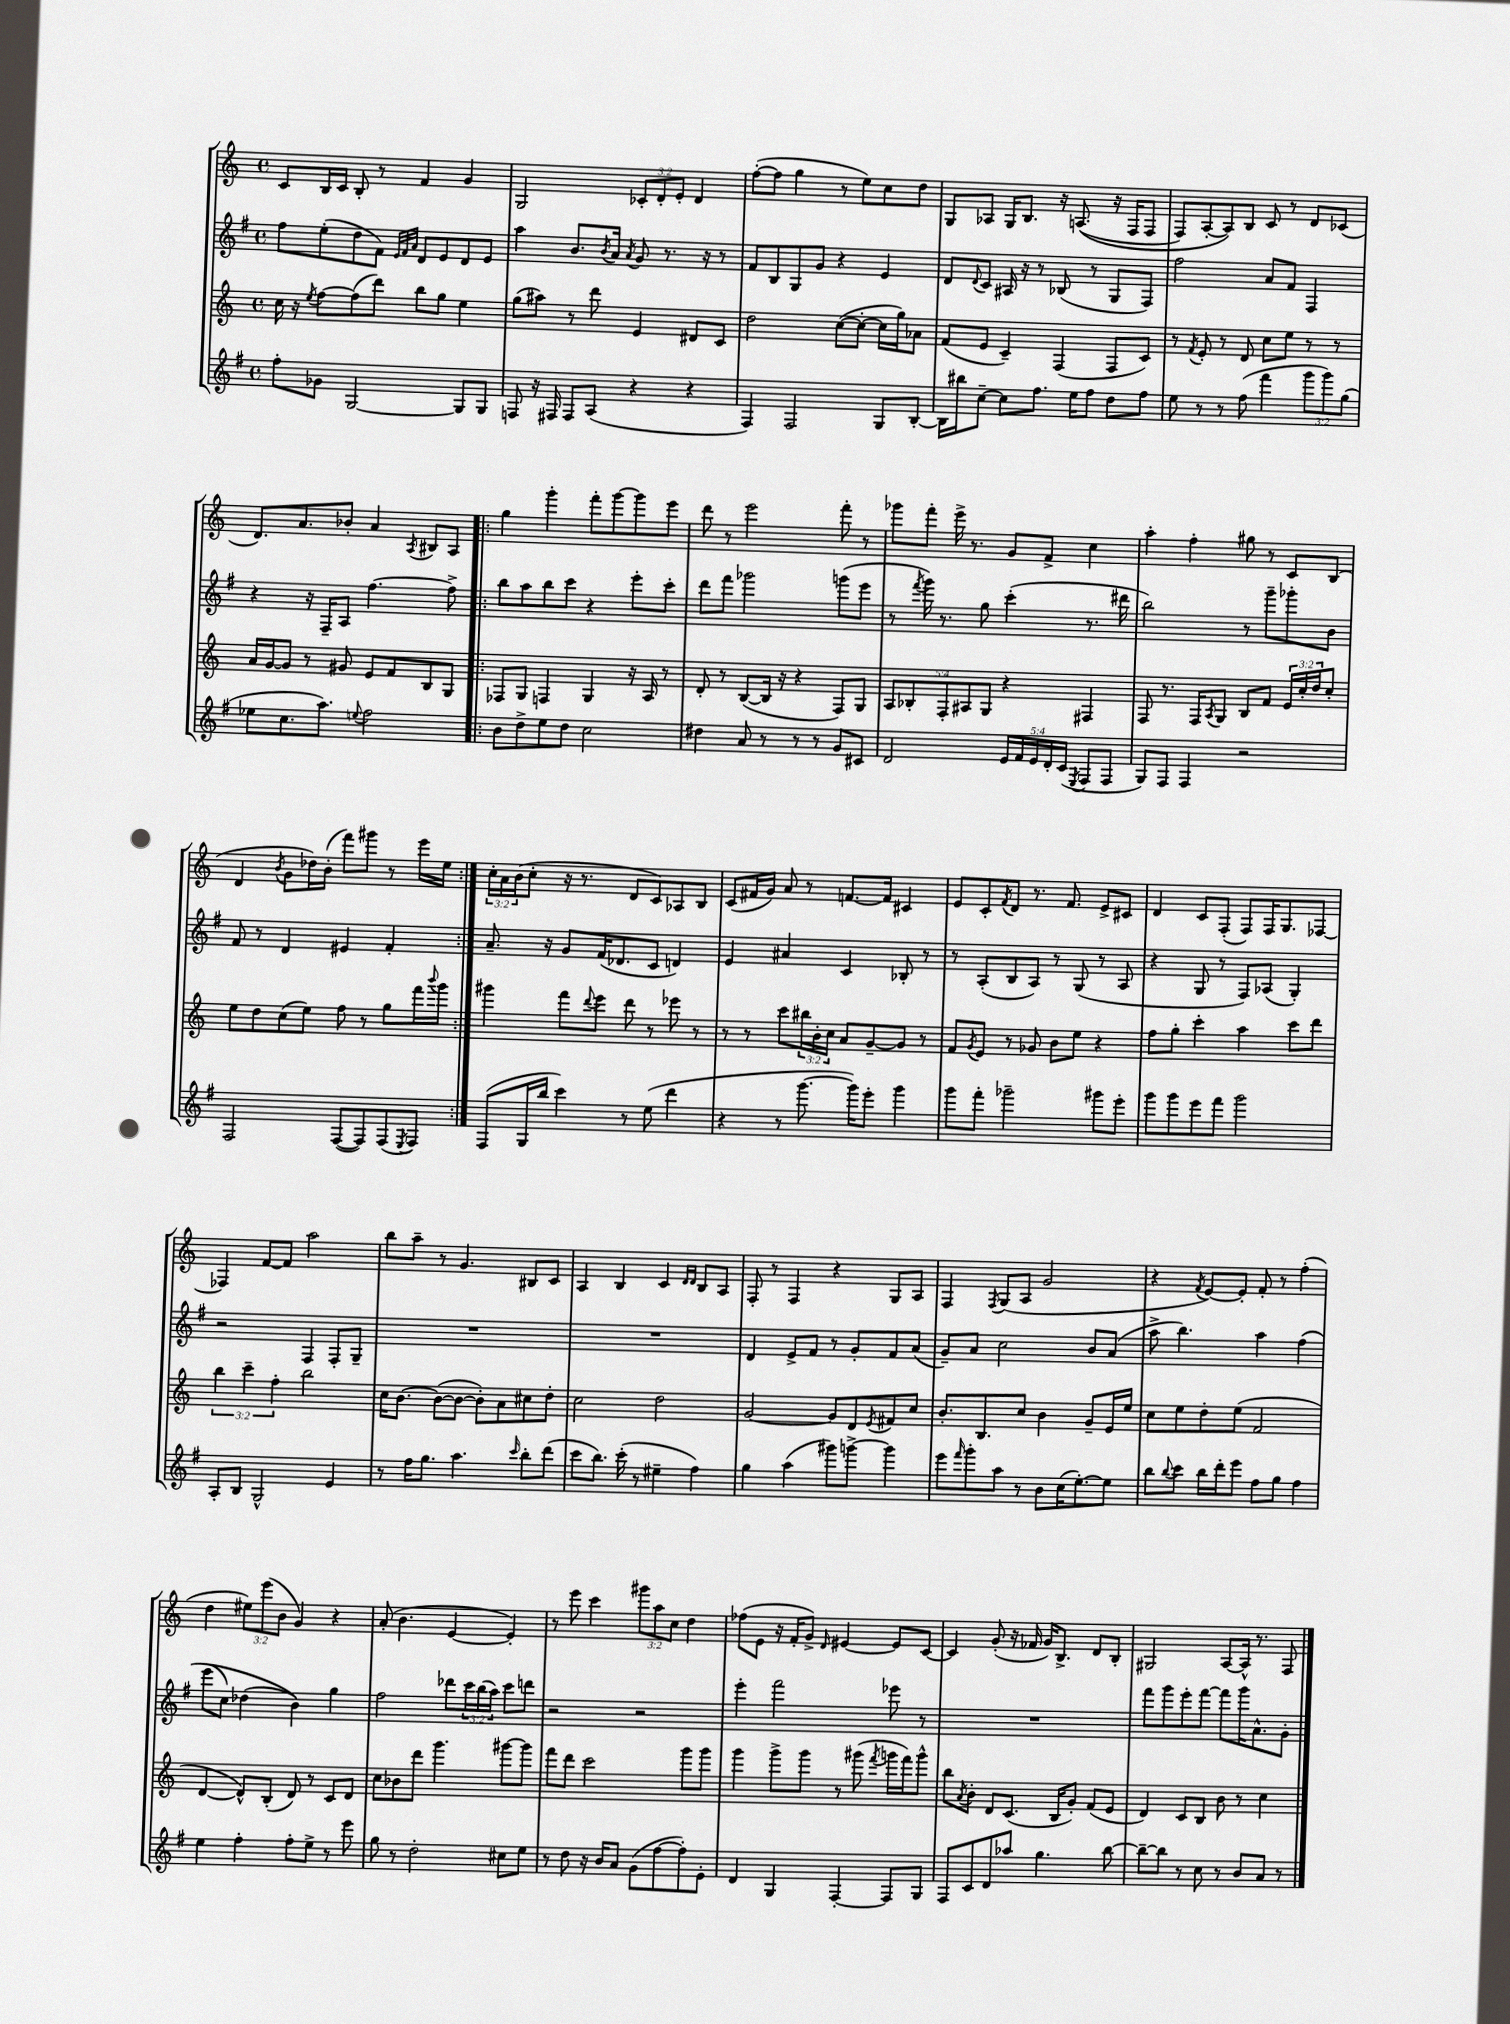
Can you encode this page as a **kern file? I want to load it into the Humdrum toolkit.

**kern	**kern	**kern	**kern
*staff4	*staff3	*staff2	*staff1
*clefG2	*clefG2	*clefG2	*clefG2
*k[f#]	*k[]	*k[f#]	*k[]
*M4/4	*M4/4	*M4/4	*M4/4
*met(c)	*met(c)	*met(c)	*met(c)
8ff#'\L	16cc\	8ff#\L	8c/L
.	16r	.	.
.	8qee/	.	.
8g-\J	[8ff\L	(8ee'\	16B/L
.	.	.	16c/JJ
[2G/	(8ff\]	8dd\	8B'/
.	8ddd\J)	8f#\J)	8r
.	.	32qqe/LLL	.
.	.	32qqf#/	.
.	.	32qqa/JJJ	.
.	8bb\L	8d/L	4f/
.	8gg\J	8e/	.
8G/]L	4ee\	8d/	4g/
8G/J	.	8e/J	.
=	=	=	=
8F/	(8gg\L	4aa\	2G/
16r	8aa#\J)	.	.
16F#/	.	.	.
8F#/L	8r	8.b/L	.
(8A/J	8ddd\	.	.
.	.	8qb/	.
.	.	16a/Jk	.
.	.	8qa/	.
4r	4e/	8g/	12c-'/L
.	.	.	12d'/
.	.	8.r	.
.	.	.	12e'/J
4r	8d#/L	.	4d/
.	.	16r	.
.	8c/J	8r	.
=	=	=	=
4F#/)	2dd\	8f#/L	([8ff'\L
.	.	8B/	8ff\]J
2F#/	.	8G/	4gg\
.	.	8g/J	.
.	([8cc\L	4r	8r
.	8cc'\_J	.	8ee\L)
8G/L	16cc\]LL	4e/	8cc\
.	16gg\J)	.	.
[8B'/J	8a-\J	.	8dd\J
=	=	=	=
16B\]LL	(8f/L	8d/L	8G/L
16bb#\J	.	.	.
.	.	8qqd/	.
[8cc~\J	8e/J	8c/J	8A-/J
8cc\]L	4c~/)	16A#/	16G/LK
.	.	16r	8.B/J
8.ff#\J	.	8r	.
.	(4F/	(8B-/	16r
16ee\LK	.	.	&((8.A/
8ff#\J	.	8r	.
8dd\L	8F/L	8G/L	16r
.	.	.	16F/LK
8ff#\J	8c/J)	8F#/J)	8F/J
=	=	=	=
8ee\	8r	2ff#\	8F/L)
.	8qf/	.	.
8r	8e'/	.	[8A'/
8r	8r	.	8A/]&)
(8ff#\	8d/	.	8B/J
4fff#\	8cc\L	8a/L	8c/
.	8ee\J	8f#/J	8r
12ggg\L	8r	4F#/	8d/L
12ggg\)	.	.	.
.	8r	.	(8c-/J
(12gg\J	.	.	.
=	=	=	=
8ee-\L	16a/LL	4r	8.d/L)
.	[16g/J	.	.
8.cc\	8g/]J	.	.
.	.	.	8.a/
.	8r	16r	.
8.aa\J)	.	16F#~/LK	.
.	8g#/	8A/J	8b-'/J
8qqee/	.	.	.
2ff#\	8e/L	[4.ff#\	4a/
.	8f/	.	.
.	.	.	8qA/
.	8B/	.	8B#/L
.	8G/J	8ff#^\]	8A/J
=!|:	=!|:	=!|:	=!|:
8b\L	8F-/L	8bb\L	4gg\
8dd^\	8G/J	8aa\	.
8ee\	4F/	8bb\	4ggg'\
8dd\J	.	8ccc\J	.
2cc\	4G/	4r	8fff'\L
.	.	.	[8ggg\
.	16r	8eee'\L	8ggg\]
.	16A/	.	.
.	8r	8ccc'\J	8eee\J
=	=	=	=
4dd#\	8d'/	8ddd\L	8ddd\
.	8r	8fff#\J	8r
8a/	([8B/L	2ggg-\	2eee\
8r	16B/]Jk	.	.
.	16r	.	.
8r	4r	.	.
8r	.	.	.
8g/L	8F/L)	(8ggg\L	8fff'\
8c#/J	8G/J	8eee\J	8r
=	=	=	=
2d/	10A/L	8r	8ggg-\L
.	10B-'/	.	.
.	.	8qfff#/	.
.	.	16ggg\)	8fff'\J
.	.	8.r	.
.	10F'/	.	.
.	.	.	16eee^\
.	10A#/	.	.
.	.	.	8.r
.	.	8gg\	.
.	10G/J	.	.
20e/LL	4r	(4ccc'\	8g/L
20f#/	.	.	.
20e/	.	.	.
.	.	.	8f^/J
20d'/	.	.	.
(20c/JJ	.	.	.
8qE/	.	.	.
8F#/L	4F#/	8.r	4cc\
8F#/J	.	.	.
.	.	16ddd#\	.
=	=	=	=
8G/L)	8F/	2bb\)	4aa'\
8F#/J	8.r	.	.
4F#/	.	.	4ff'\
.	16F/LK	.	.
.	8qA/	.	.
.	8G/J	.	.
2r	8B/L	8r	8gg#\
.	8f/J	8ggg~\L	8r
.	24e/LL	8ggg-'\	8c/L
.	24cc'/	.	.
.	24dd/J	.	.
.	8cc'/J	8b\J	(8B/J
=	=	=	=
2F#/	8ee\L	8f#/	4d/
.	8dd\	8r	.
.	.	.	8qb/
.	(8cc\	4d/	8g\L
.	8ee\J)	.	16dd-\L)
.	.	.	(16b'\JJ
([8F#/L	8ff\	4e#/	8fff\L)
8F#/])	8r	.	8ggg#\J
(8F#/	8gg\L	4f#'/	8r
8qE/	.	.	.
8F#/J)	16fff\L	.	16eee\LL
.	8qqbbb/	.	.
.	16ggg\JJ	.	16ee\JJ
=:|!	=:|!	=:|!	=:|!
(8F#/L	4ggg#\	8.a~/	24cc'\LL
.	.	.	24a\
.	.	.	(24b\J
16G/L	.	.	8cc'\J
16bb/JJ	.	16r	.
4ccc\)	8fff\L	8g/L	16r
.	.	.	8.r
.	8qqddd/	.	.
.	8eee\J	(16f#/K	.
.	.	8.d-/	.
8r	8ddd\	.	8d/L
(8ee\	8r	8c/J	8c/)
4ddd\	8eee-\	4d/)	8A-/
.	8r	.	8B/J
=	=	=	=
4r	8r	4e/	(8c/L
.	8r	.	16f#/L
.	.	.	16g/JJ)
8r	8ccc\L	4a#/	8a/
[8.ggg\	24bb#\L	.	8r
.	24b'\	.	.
.	24cc\JJ	.	.
.	8a/L	4c/	[8.f/L
16ggg\]LK)	.	.	.
8eee'\J	[8g~/	.	.
.	.	.	16f/]Jk
4ggg\	8g/]J	8B-'/	4c#/
.	8r	8r	.
=	=	=	=
8ggg\L	8f/L	8r	8e/L
.	8qg/	.	.
8fff#'\J	8e/J	(8A'/L	8c'/
.	.	.	8qf/
2ggg-~\	8r	8B/	8d/J
.	8g-/	8A/J)	8.r
.	8b\L	8r	.
.	.	.	8.f/
.	8ee\J	(8G/	.
8ggg#\L	4r	8r	8e^/L
8eee'\J	.	8A/	8c#/J
=	=	=	=
8ggg\L	8ff\L	4r	4d/
8ggg\	8gg'\J	.	.
8eee\	4ccc'\	8G/	8c/L
8fff#\J	.	8r	(8F'/J
2ggg\	4aa\	8F#/L)	8F/L)
.	.	(8A-/J	16F/K
.	.	.	8.G/
.	8ccc\L	4G'/)	.
.	8ddd\J	.	[8F-/J
=	=	=	=
8A'/L	6bb\	2r	4F-/]
8B/J	.	.	.
.	6ccc~\	.	.
2G^^/	.	.	[8f/L
.	6ff'\	.	.
.	.	.	8f/]J
.	2bb\	4F#/	2aa\
4e/	.	8F#'/L	.
.	.	8G~/J	.
=	=	=	=
8r	16cc\LK	1r	8bb\L
.	[8.b\J	.	.
16ff#\LK	.	.	8aa~\J
8.gg\J	.	.	.
.	(8b\_L	.	8r
4.aa\	8b\_J	.	4.g/
.	8b'\]L)	.	.
.	8a\	.	.
16qqccc/	.	.	.
8bb'\L	8cc#\	.	8B#/L
(8ddd\J	8dd'\J	.	8c/J
=	=	=	=
8ccc\L	2cc\	1r	4A/
8.bb\J)	.	.	.
.	.	.	4B/
(16ccc'\	.	.	.
8r	.	.	.
4ee#~\	2dd\	.	4c/
.	.	.	16qqd/LL
.	.	.	16qqd/JJ
4ff#\)	.	.	8B/L
.	.	.	8A/J
=	=	=	=
4gg\	[2g/	4d/	8F'/
.	.	.	8r
(4aa\	.	8e^/L	4F/
.	.	8f#/J	.
8ggg#\L)	8g/]L	8r	4r
[8ggg^\J	8d/	8g'/L	.
.	8qe/	.	.
4ggg\]	8f#/	8f#/	8G/L
.	8cc/J	(8a/J	8A/J
=	=	=	=
8eee\L	8.b'/L	8g~/L)	4F/
16qqfff#/	.	.	.
8ggg'\	.	8a/J	.
.	8.B/	.	.
.	.	.	8qF/
8aa\J	.	2cc\	(8G/L
8r	8cc/J	.	8A/J
8b\L	4b\	.	2g/
(16cc\K	.	.	.
[8.ee'\)	.	.	.
.	8g~/L	8b/L	.
8ee\]J	16e/L	(8a/J	.
.	16ee/JJ	.	.
=	=	=	=
8bb\L	8cc\L	8aa^\	4r
8qqbb/	.	.	.
8ccc\J	8ee\	4.bb\)	.
.	.	.	8qf/
16bb\LL	8dd'\	.	[8e/L)
16ddd'\J	.	.	.
8eee\J	(8ee\J	.	8e'/]J
8ff#\L	2f/	4aa\	8f'/
8gg\J	.	.	8r
4ff#\	.	&(4ff#\	(4ff'\
=	=	=	=
4ee\	[4d/	(8eee\L	4dd\
.	.	8cc\J)	.
4ff#'\	8d^^/]L)	(4dd-\	12ee#\L)
.	.	.	(12eee\
.	(8B'/J	.	.
.	.	.	12b\J
8ff#'\L	8d/)	4b\)&)	4g/)
8ee^\J	8r	.	.
8r	8c/L	4gg\	4r
8eee\	8d/J	.	.
=	=	=	=
8gg\	8cc\L	2ff#\	(8a'/
8r	8b-\	.	4.b\
2dd'\	8ddd\J	.	.
.	4.ggg\	.	.
.	.	8ddd-\L	[4e/
.	.	24ccc\L	.
.	.	(24bb\	.
.	.	24aa\JJ)	.
8cc#\L	[8ggg#\L	8ccc\L	4e'/])
8ee\J	8ggg#\]J	8ddd\J	.
=	=	=	=
8r	8fff\L	2r	8r
8dd\	8ddd\J	.	8eee\
16r	2ccc\	.	4ccc\
16b/LK	.	.	.
8a/J	.	.	.
(8g\L	.	2r	12ggg#\L
.	.	.	12aa\
[8ff#\	.	.	.
.	.	.	12cc\J
8ff#'\])	8ggg\L	.	4dd\
8e'\J	8ggg\J	.	.
=	=	=	=
4d/	4ggg\	4eee'\	(8ff-\L
.	.	.	8e\J
4G/	8ggg^\L	2fff#\	16r
.	.	.	16f'/LK
.	8ggg\J	.	8g^/J)
.	.	.	16qqd/
[4F#'/	8r	.	[4e#/
.	(8ggg#\	.	.
.	8qfff/	.	.
8F#/]L	16ggg\LL	8eee-\	8e#/]L
.	16fff\J)	.	.
8G/J	8ggg^^\J	8r	[8c/J
=	=	=	=
8F#/L	8bb\L	1r	4c/]
.	8qa/	.	.
8c/	8b'\J	.	.
8d/	8d/L	.	(8g'/
8aa-/J	(8.c/J	.	16r
.	.	.	16f-/
4.gg\	.	.	16g/LK)
.	16B/LK	.	8.B^/J
.	8g'/J)	.	.
.	(8f/L	.	8d/L
[8bb\	8e/J	.	8B'/J
=	=	=	=
8bb~\_L	4d/)	8fff#\L	2G#/
8bb\]J	.	8ggg\	.
8r	8c/L	8eee'\	.
8cc\	8B/J	[8fff#\J	.
8r	8b\	8fff#\]L	[8A/L
8b/L	8r	16ggg\K	16A^^/]Jk
.	.	8.a^^\	8.r
8a/J	4cc\	.	.
8r	.	8g'\J	8F/
==	==	==	==
*-	*-	*-	*-
